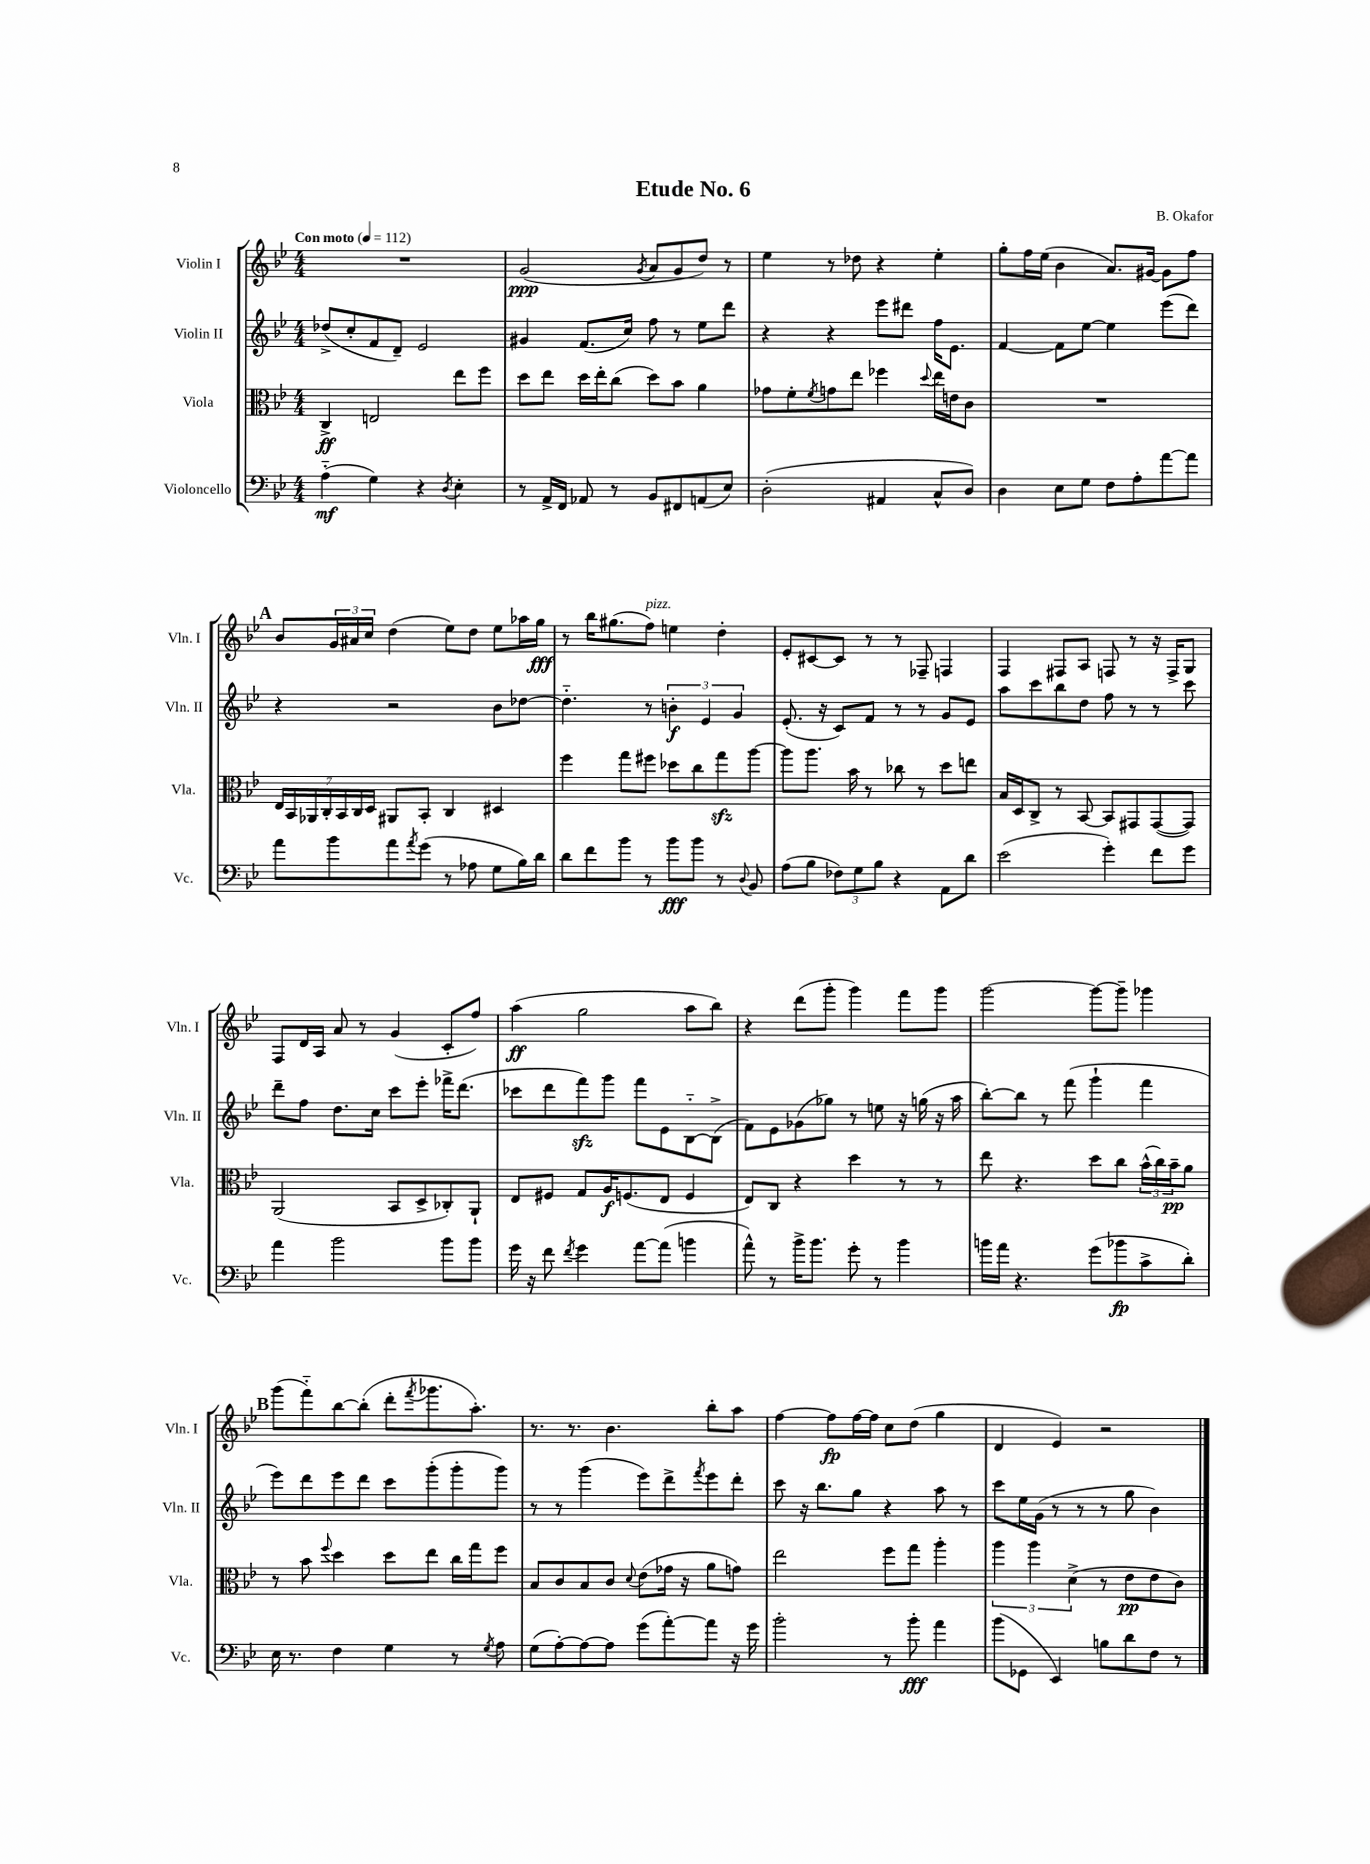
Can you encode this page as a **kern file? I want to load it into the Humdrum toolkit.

**kern	**dynam	**kern	**dynam	**kern	**dynam	**kern	**dynam
*part4	*part4	*part3	*part3	*part2	*part2	*part1	*part1
*staff4	*staff4	*staff3	*staff3	*staff2	*staff2	*staff1	*staff1
*I"Violoncello	*	*I"Viola	*	*I"Violin II	*	*I"Violin I	*
*I'Vc.	*	*I'Vla.	*	*I'Vln. II	*	*I'Vln. I	*
*clefF4	*	*clefC3	*	*clefG2	*	*clefG2	*
*k[b-e-]	*	*k[b-e-]	*	*k[b-e-]	*	*k[b-e-]	*
*M4/4	*	*M4/4	*	*M4/4	*	*M4/4	*
*MM112	*	*MM112	*	*MM112	*	*MM112	*
=1	=1	=1	=1	=1	=1	=1	=1
!	!	!	!	!	!	!LO:TX:a:B:t=Con moto	!
(4A\	mf	4C^/	ff	(8dd-X^/L	.	1r	.
.	.	.	.	8cc'/	.	.	.
4G\)	.	2En/	.	8f/	.	.	.
.	.	.	.	8d~/J)	.	.	.
4r	.	.	.	2e-/	.	.	.
8qD/	.	.	.	.	.	.	.
4E-'\	.	8ee-\L	.	.	.	.	.
.	.	8ff\J	.	.	.	.	.
=2	=2	=2	=2	=2	=2	=2	=2
8r	.	8dd\L	.	4g#X/	.	(2g/	ppp
16AA^/LL	.	8ee-\J	.	.	.	.	.
16FF/JJ	.	.	.	.	.	.	.
8AA-X/	.	16dd\LL	.	(8.f/L	.	.	.
.	.	16ee-'\J	.	.	.	.	.
8r	.	(8cc\J	.	.	.	.	.
.	.	.	.	16cc/Jk)	.	.	.
.	.	.	.	.	.	8qg/	.
8BB-/L	.	8dd\L)	.	8ff\	.	8a/L	.
8FF#X/	.	8b-\J	.	8r	.	8g/	.
(8AAn/	.	4a\	.	8ee-\L	.	8dd/J)	.
8E-/J)	.	.	.	8ddd\J	.	8r	.
=3	=3	=3	=3	=3	=3	=3	=3
(2D'\	.	8g-X\L	.	4r	.	4ee-\	.
.	.	8f'\	.	.	.	.	.
.	.	8qf/	.	.	.	.	.
.	.	8gn\	.	4r	.	8r	.
.	.	8ee-\J	.	.	.	8dd-X\	.
4AA#X/	.	4ff-X\	.	8eee-\L	.	4r	.
.	.	.	.	8ddd#X\J	.	.	.
.	.	8qqdd/	.	.	.	.	.
8C^^/L	.	16ee-\LL	.	16ff\KL	.	4ee-'\	.
.	.	16en\J	.	8.e-\J	.	.	.
8D/J)	.	8c\J	.	.	.	.	.
=4	=4	=4	=4	=4	=4	=4	=4
4D\	.	1r	.	[4f/	.	8gg'\L	.
.	.	.	.	.	.	16ff\L	.
.	.	.	.	.	.	(16ee-\JJ	.
8E-\L	.	.	.	8f\L]	.	4b-\	.
8G\J	.	.	.	[8ee-\J	.	.	.
8F\L	.	.	.	4ee-\]	.	8.a/L)	.
8A'\	.	.	.	.	.	.	.
.	.	.	.	.	.	[16g#X/Jk	.
[8a\	.	.	.	(8eee-\L	.	8g#\L]	.
8a\J]	.	.	.	8ddd\J)	.	8ff\J	.
!!LO:LB:g=z
!!LO:REH:place=s1:t=A
=5	=5	=5	=5	=5	=5	=5	=5
8a\L	.	28E-/LL	.	4r	.	8b-/L	.
.	.	28BB-/	.	.	.	.	.
.	.	28AA-X/	.	.	.	.	.
.	.	28C'/	.	.	.	.	.
8b-\	.	.	.	.	.	24g/L	.
.	.	28BB-/	.	.	.	.	.
.	.	.	.	.	.	24a#X/	.
.	.	28C/	.	.	.	.	.
.	.	.	.	.	.	24cc/JJ	.
.	.	28D/JJ	.	.	.	.	.
8a\	.	8AA#X/L	.	2r	.	(4dd\	.
8qa/	.	.	.	.	.	.	.
(8g\J	.	8BB-'/J	.	.	.	.	.
8r	.	4C/	.	.	.	8ee-\L)	.
8A-X\	.	.	.	.	.	8dd\J	.
8G\L	.	4D#X/	.	8b-\L	.	8ee-\L	.
16B-\L)	.	.	.	[8dd-X\J	.	16aa-X\L	.
16d\JJ	.	.	.	.	.	16gg\JJ	fff
=6	=6	=6	=6	=6	=6	=6	=6
8d\L	.	4ff\	.	4.dd-\]	.	8r	.
8f\	.	.	.	.	.	16bb-\KL	.
.	.	.	.	.	.	(8.gg#X\	.
8b-\J	.	8gg\L	.	.	.	.	.
!	!	!	!	!	!	!LO:TX:a:i:t=pizz.	!
8r	.	8ff#X\J	.	8r	.	8ff\J)	.
8b-\L	fff	8dd-X\L	.	6bn'\	f	4een\	.
8b-\J	.	8cc\	.	.	.	.	.
.	.	.	.	6e-/	.	.	.
8r	.	8ggzz\	.	.	.	4dd'\	.
.	.	.	.	6g/	.	.	.
8qqD/	.	.	.	.	.	.	.
8BB-/	.	[8aa\J	.	.	.	.	.
=7	=7	=7	=7	=7	=7	=7	=7
(8A\L	.	8aa\L]	.	(8.e-'/	.	8e-'/L	.
8B-\J	.	8.aa\J	.	.	.	[8c#X/	.
.	.	.	.	16r	.	.	.
12F-X\L)	.	.	.	8c/L)	.	8c#/J]	.
.	.	16b-\	.	.	.	.	.
12G\	.	.	.	.	.	.	.
.	.	8r	.	8f/J	.	8r	.
12B-\J	.	.	.	.	.	.	.
4r	.	8cc-X\	.	8r	.	8r	.
.	.	8r	.	8r	.	8F-X~/	.
8AA\L	.	8dd\L	.	8g/L	.	4Fn/	.
8d\J	.	8een\J	.	8e-/J	.	.	.
=8	=8	=8	=8	=8	=8	=8	=8
(2e-\	.	16B-/LL	.	8aa\L	.	4F/	.
.	.	16D/J	.	.	.	.	.
.	.	8C^/J	.	8ccc\	.	.	.
.	.	8r	.	8bb-\	.	8F#X/L	.
.	.	[8BB-/	.	8dd\J	.	8A/J	.
4g'\)	.	8BB-/L]	.	8ff\	.	8Fn/	.
.	.	8GG#X/	.	8r	.	8r	.
8f\L	.	([8GG#/	.	8r	.	16r	.
.	.	.	.	.	.	16F^/KL	.
8g\J	.	8GG#/J])	.	8ccc\	.	8G/J	.
!!LO:LB:g=z
=9	=9	=9	=9	=9	=9	=9	=9
4a\	.	(2AA/	.	8ddd~\L	.	8F/L	.
.	.	.	.	8ff\J	.	16d/L	.
.	.	.	.	.	.	16A/JJ	.
2b-\	.	.	.	8.dd\L	.	8a/	.
.	.	.	.	.	.	8r	.
.	.	.	.	16cc\Jk	.	.	.
.	.	8BB-/L	.	8ccc\L	.	(4g/	.
.	.	8D^/	.	8eee-'\J	.	.	.
8b-\L	.	8C-X'/)	.	16fff-X^\KL	.	8c'/L	.
.	.	.	.	(8.ddd\J	.	.	.
8b-\J	.	8AA`/J	.	.	.	8ff/J)	.
=10	=10	=10	=10	=10	=10	=10	=10
16g\	.	8E-/L	.	8ccc-X\L	.	(4aa\	ff
16r	.	.	.	.	.	.	.
8f\	.	8F#X/J	.	8ddd\	.	.	.
8qf/	.	.	.	.	.	.	.
4g\	.	8G/L	.	8fffzz\)	.	2gg\	.
.	.	16A/K	f	8ggg\J	.	.	.
.	.	(8.Fn/	.	.	.	.	.
[8a\L	.	.	.	8fff\L	.	.	.
(8a\J]	.	8E-/J	.	8e-\	.	.	.
4bn\	.	4F/	.	[8B-\	.	8aa\L	.
.	.	.	.	(8B-^\J]	.	8bb-\J)	.
=11	=11	=11	=11	=11	=11	=11	=11
8a^^\)	.	8E-/L)	.	8f\L)	.	4r	.
8r	.	8C/J	.	8e-\	.	.	.
16b-^\KL	.	4r	.	(8g-X\	.	(8ddd\L	.
8.b-\J	.	.	.	.	.	.	.
.	.	.	.	8gg-X\J)	.	8ggg'\J	.
8g'\	.	4dd\	.	8r	.	4ggg\)	.
8r	.	.	.	8een\	.	.	.
4b-\	.	8r	.	16r	.	8fff\L	.
.	.	.	.	(16ggn\	.	.	.
.	.	8r	.	16r	.	8ggg\J	.
.	.	.	.	16aa\	.	.	.
=12	=12	=12	=12	=12	=12	=12	=12
16bn\LL	.	8ee-\	.	[8bb-'\L)	.	[2ggg\	.
16a\JJ	.	.	.	.	.	.	.
4.r	.	4.r	.	8bb-\J]	.	.	.
.	.	.	.	8r	.	.	.
.	.	.	.	(8fff\	.	.	.
(8g\L	.	8dd\L	.	4ggg`\	.	8ggg\L_	.
8b-X\	fp	8cc\J	.	.	.	8ggg~\J]	.
8c^\	.	(24b-^^\LL	.	4fff\	.	4ggg-X\	.
.	.	24cc\)	.	.	.	.	.
.	.	24b-~\J	pp	.	.	.	.
8d'\J)	.	8a\J	.	.	.	.	.
!!LO:LB:g=z
!!LO:REH:place=s1:t=B
=13	=13	=13	=13	=13	=13	=13	=13
16E-\	.	8r	.	8eee-\L)	.	(8ggg\L	.
8.r	.	.	.	.	.	.	.
.	.	8b-\	.	8ddd\	.	8fff\)	.
.	.	8qqff/	.	.	.	.	.
4F\	.	4dd\	.	8eee-\	.	[8bb-\	.
.	.	.	.	8ddd\J	.	(8bb-'\J]	.
4G\	.	8dd\L	.	8ccc\L	.	8ddd'\L	.
.	.	.	.	.	.	8qfff/	.
.	.	8ee-\J	.	(8ggg'\	.	8.ggg-X\	.
8r	.	16cc\LL	.	8ggg'\	.	.	.
.	.	16gg\J	.	.	.	8.aa'\J)	.
8qG/	.	.	.	.	.	.	.
8A\	.	8ff\J	.	8ggg\J)	.	.	.
=14	=14	=14	=14	=14	=14	=14	=14
(8G\L	.	8B-/L	.	8r	.	8.r	.
[8A'\)	.	8c/	.	8r	.	.	.
.	.	.	.	.	.	8.r	.
8A\_	.	8B-/	.	(4ggg\	.	.	.
8A\J]	.	8c/J	.	.	.	4.b-\	.
.	.	8qqd/	.	.	.	.	.
(8g\L	.	(8e-\L	.	8eee-\L)	.	.	.
[8a'\)	.	16g-X\Jk	.	8ddd^\	.	.	.
.	.	16r	.	.	.	.	.
.	.	.	.	8qfff/	.	.	.
8a\J]	.	8a\L	.	8eee-\	.	8bb-'\L	.
16r	.	8gn\J)	.	8ddd'\J	.	8aa\J	.
16g\	.	.	.	.	.	.	.
=15	=15	=15	=15	=15	=15	=15	=15
2b-'\	.	2ee-\	.	8ccc\	.	[4ff\	.
.	.	.	.	16r	.	.	.
.	.	.	.	8.bb-\L	.	.	.
.	.	.	.	.	.	8ff\L]	fp
.	.	.	.	8gg\J	.	[16ff\L	.
.	.	.	.	.	.	16ff\JJ]	.
8r	.	8ff\L	.	4r	.	8cc\L	.
8b-'\	fff	8gg\J	.	.	.	(8dd\J	.
4a\	.	4aa'\	.	8aa\	.	4gg\	.
.	.	.	.	8r	.	.	.
=16	=16	=16	=16	=16	=16	=16	=16
(8b-\L	.	6aa\	.	8ccc\L	.	4d/	.
8GG-X\J	.	.	.	16ee-\L	.	.	.
.	.	6aa\	.	.	.	.	.
.	.	.	.	(16g\JJ	.	.	.
4EE-/)	.	.	.	8r	.	4e-/)	.
.	.	(6d^\	.	.	.	.	.
.	.	.	.	8r	.	.	.
8Bn\L	.	8r	.	8r	.	2r	.
8d\	.	8e-\L	pp	8gg\	.	.	.
8F\J	.	8e-\	.	4b-\)	.	.	.
8r	.	8c\J)	.	.	.	.	.
==	==	==	==	==	==	==	==
*-	*-	*-	*-	*-	*-	*-	*-
